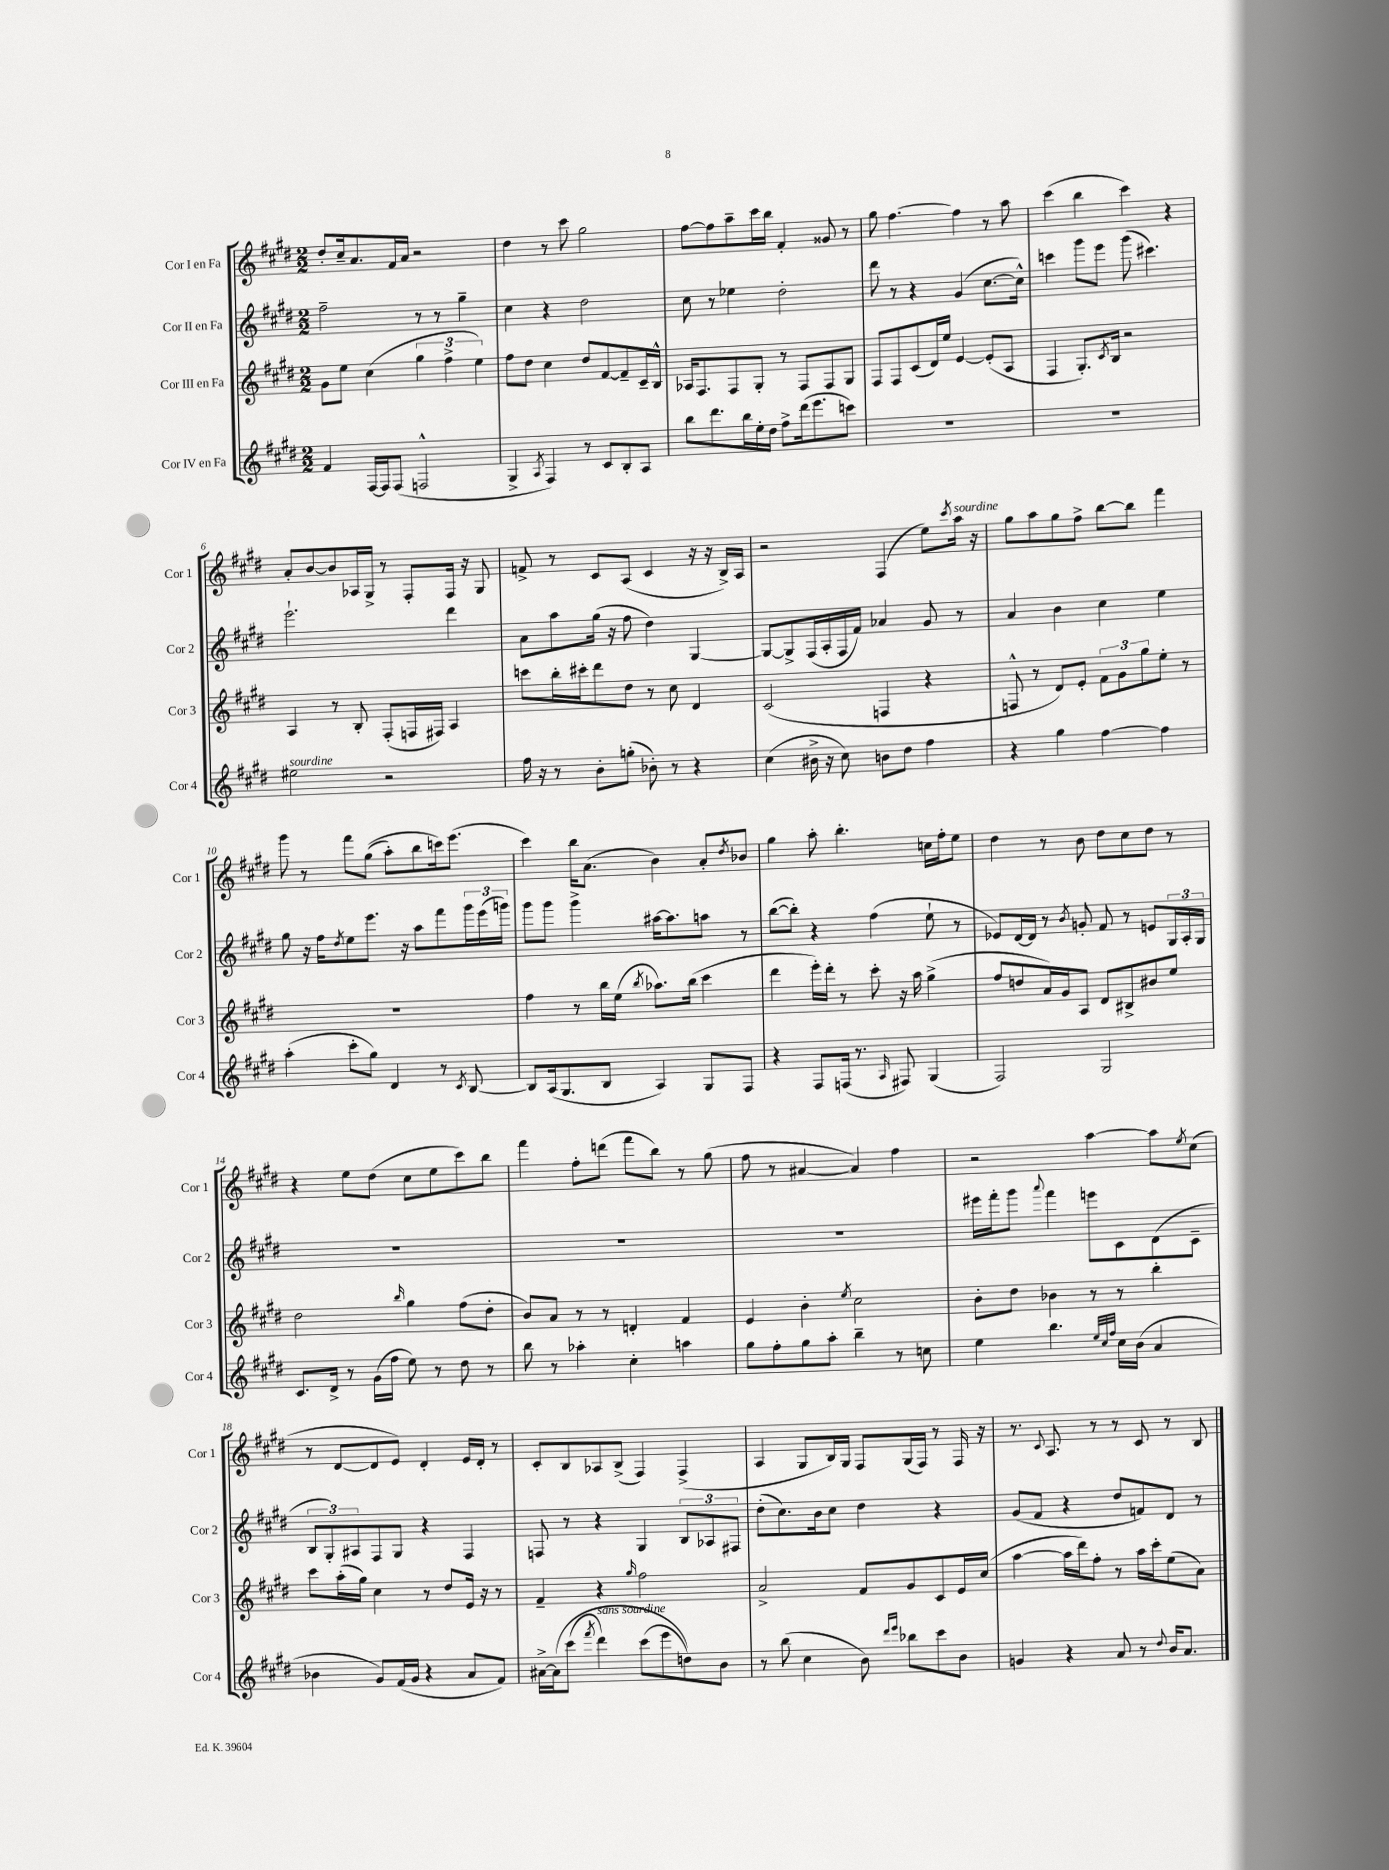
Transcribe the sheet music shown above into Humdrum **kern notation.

**kern	**kern	**kern	**kern
*staff4	*staff3	*staff2	*staff1
*clefG2	*clefG2	*clefG2	*clefG2
*k[f#c#g#d#]	*k[f#c#g#d#]	*k[f#c#g#d#]	*k[f#c#g#d#]
*M2/2	*M2/2	*M2/2	*M2/2
4f#/	8g#\L	2ff#~\	8dd#'/L
.	8ee\J	.	16cc#~/k
.	.	.	8.a/
[16F#/LL	(4cc#\	.	.
16F#/]J	.	.	.
(8F#/J	.	.	16f#/L
.	.	.	16a/JJ
2F^^/	6gg#\	8r	2r
.	.	8r	.
.	6ff#^\	.	.
.	.	4gg#~\	.
.	6ee\)	.	.
=	=	=	=
4G#^/	8ff#\L	4cc#\	4dd#\
.	8dd#\J	.	.
8qA/	.	.	.
4F#/)	4cc#\	4r	8r
.	.	.	8ccc#\
8r	8dd#/L	2dd#\	2gg#\
8c#/L	[8f#/	.	.
8B'/	8f#~/]	.	.
8A/J	16c#~/L	.	.
.	16B^^/JJ	.	.
=	=	=	=
8bb\L	16A-/LK	8cc#\	[8ff#\L
.	8.F#/	.	.
8.ddd#\	.	8r	8ff#\]
.	8F#/	4ee-\	8aa~\
16bb\L	.	.	.
16ee'\	8G#'/J	.	16ccc#\L
16dd#\JJ	.	.	16bb\JJ
8ff#^\L	8r	2dd#'\	4f#'/
(16ddd#\k	8F#/L	.	.
8.eee\	.	.	.
.	8F#/	.	8g##/
8ccc\J)	8G#/J	.	8r
=	=	=	=
1r	8F#/L	8ddd#\	8gg#\
.	8F#/	8r	[4.ff#\
.	(8c#/	4r	.
.	16d#/L)	.	.
.	16ee/JJ	.	.
.	[4e/	(4g#/	4ff#\]
.	(8e'/]L	[8.cc#\L	8r
.	8A/J	.	8aa\
.	.	16cc#^^\]Jk)	.
=	=	=	=
1r	4F#/	4ccc\	(4ccc#\
.	8.G#'/L)	8ggg#\L	4bb\
.	.	8eee\J	.
.	8qc#/	.	.
.	16B/Jk	.	.
.	2r	(8ggg#\	4ccc#\)
.	.	4.ccc#\)	.
.	.	.	4r
=	=	=	=
2ee#\	4A/	2.eee`\	8a'/L
.	.	.	[8b/
.	8r	.	8b/]
.	8B'/	.	16A-/L
.	.	.	16G#^/JJ
2r	(8F#'/L	.	8r
.	16F/L	.	8F#'/L
.	16F#/JJ)	.	.
.	4A/	4ddd#\	16F#/Jk
.	.	.	16r
.	.	.	8G#/
=	=	=	=
16ff#\	8ccc\L	8a\L	8f^/
16r	.	.	.
8r	16bb'\L	8aa\	8r
.	16ccc#'\J	.	.
8b'\L	8ddd#\	(16gg#\Jk	8c#/L
.	.	16r	.
(8gg'\J	8dd#\J	8ff#\	(8A/J
8b-'\)	8r	4dd#\)	4c#/
8r	8cc#\	.	.
4r	4d#/	[4G#/	16r
.	.	.	16r
.	.	.	16B^/LL)
.	.	.	16A/JJ
=	=	=	=
(4cc#\	(2c#/	8G#/_L	2r
.	.	8G#^/]	.
16b#^\	.	(16F#/L	.
16r	.	16A'/	.
8cc#\)	.	16F#/	.
.	.	16f#/JJ)	.
8b\L	4F/	4a-/	(4F#/
8dd#\J	.	.	.
4ff#\	4r	8g#/	8ee\L)
.	.	.	8qccc#/
.	.	8r	16aa\Jk
.	.	.	16r
=	=	=	=
4r	8F^^/	4a/	8gg#\L
.	8r	.	8aa\
4gg#\	8d#/L)	4b\	8gg#\
.	8e'/J	.	8ff#^\J
[4ff#\	12f#\L	4cc#\	[8bb\L
.	12g#\	.	.
.	.	.	8bb\]J
.	12gg#\	.	.
4ff#\]	8ee'\J	4ee\	4fff#\
.	8r	.	.
=	=	=	=
(4aa'\	1r	8gg#\	8ggg#\
.	.	16r	8r
.	.	16ff#\LK	.
.	.	8qdd#/	.
8ccc#'\L	.	8ee\	8fff#\L
8gg#\J)	.	8.eee\J	&((8gg#\J
4d#/	.	.	8aa'\L)
.	.	16r	.
.	.	8aa\L	8bb\
8r	.	8fff#\	16ccc\k&)
.	.	.	(8.eee\J
8qc#/	.	.	.
[8B/	.	24ggg#\L	.
.	.	(24eee\	.
.	.	24ggg\JJ)	.
=	=	=	=
8B/]L	4ff#\	8ggg#\L	4ccc#\)
(16A/k	.	8ggg#\J	.
8.G#/	.	.	.
.	8r	4ggg#^\	16bb\LK
.	.	.	(8.a\J
8B/J	16bb\LL	.	.
.	(16ee\JJ	.	.
.	8qbb/	.	.
4A/)	8.aa-\L)	[16aa#\LK	4b\)
.	.	8.aa#\]	.
.	(16bb\Jk	.	.
8G#/L	4ccc#\	8aa\J	8a'/L
.	.	.	8qdd#/
8F#/J	.	8r	8b-/J
=	=	=	=
4r	4ddd#\	([8bb\L	4gg#\
.	.	8bb'\]J)	.
8F#/L	16eee'\LL)	4r	8aa'\
.	16ddd#'\JJ	.	.
(16F/Jk	8r	.	4.bb'\
8.r	.	.	.
.	8ccc#'\	(4ff#\	.
16qqA/	.	.	.
8F#/)	16r	.	.
.	16aa\	.	.
(4G#/	(4gg#^\	8ee`\	16cc\LL
.	.	.	16ff#'\J
.	.	8r	8ee\J
=	=	=	=
2F#/)	8ff#/L	8e-/L)	4dd#\
.	8dd/	[16d#/L	.
.	.	16d#/]JJ	.
.	16a/L)	8r	8r
.	16g#/J	.	.
.	.	8qb/	.
.	8A/J	8g'/	8b\
2G#/	8d#/L	8f#/	8dd#\L
.	8B#^/	8r	8cc#\
.	8b#/	8e/L	8dd#\J
.	8ee/J	24G#/L	8r
.	.	24A'/	.
.	.	24G#/JJ	.
=	=	=	=
8.c#/L	2dd#\	1r	4r
16d#^/Jk	.	.	.
8r	.	.	8ee\L
(16g#\LL	.	.	(8dd#\J
16ff#\JJ	.	.	.
.	16qqbb/	.	.
8ee\)	4gg#\	.	8cc#\L
8r	.	.	8ee\
8dd#\	(8ff#\L	.	8ccc#\)
8r	8dd#'\J	.	8bb\J
=	=	=	=
8bb\	8b/L)	1r	4fff#\
8r	8a/J	.	.
4aa-'\	8r	.	8ff#'\L
.	8r	.	(8ddd\J
4cc#'\	4d'/	.	8fff#\L
.	.	.	8bb\J)
4aa\	4f#/	.	8r
.	.	.	(8gg#\
=	=	=	=
8gg#\L	4e/	1r	8ff#\
8ff#'\	.	.	8r
8gg#\	4b'\	.	[4a#/
8aa'\J	.	.	.
.	8qee/	.	.
4bb~\	2cc#\	.	4a#/])
8r	.	.	4ff#\
8cc\	.	.	.
=	=	=	=
4ee\	8b'\L	16eee#\LL	2r
.	.	16fff#'\J	.
.	8dd#\J	8ggg#\J	.
.	.	8qqaaa/	.
4.bb\	4b-\	4fff#\	.
.	8r	8eee\L	[4aa\
32qqee/LLL	.	.	.
32qqcc#/	.	.	.
32qqff#/JJJ	.	.	.
16cc#\LL	8r	8c#\	.
(16b\JJ	.	.	.
4a/	4bb'\	(8d#\	8aa\]L
.	.	.	8qee/
.	.	8c#~\J	(8cc#\J
=	=	=	=
4b-\	8ccc#\L	12B/L	8r
.	.	12G#'/)	.
.	(16aa'\L	.	[8d#/L
.	.	12A#/	.
.	16gg#\JJ)	.	.
8g#/L)	4cc#\	8F#/	8d#/]
(16f#/L	.	8G#/J	8e/J)
16g#/JJ	.	.	.
4r	8r	4r	4d#'/
.	8dd#/L	.	.
8a/L	16e/Jk	4F#/	16e/LL
.	16r	.	16d#'/JJ
8f#/J)	8r	.	8r
=	=	=	=
[16a#^\LL	4f#~/	8F/	8c#'/L
&(16a#\]J	.	.	.
(8ccc#\J	.	8r	8B/
8qfff#/	.	.	.
4ddd#\)	4r	4r	8A-/
.	.	.	(8B^/J
.	16qqgg#/	.	.
(8ccc#\L	2ff#\	4G#/	4F#/)
8eee\	.	.	.
8dd\)&)	.	12B/L	(4F#^/
.	.	12A-/	.
8b\J	.	.	.
.	.	12F#/J	.
=	=	=	=
8r	2a^/	(8dd#'\L	4A/
(8bb\	.	8.cc#\)	.
4cc#\	.	.	8G#/L
.	.	16b\k	.
.	.	8cc#\J	16B/L)
.	.	.	16G#/JJ
8b\)	8f#/L	4dd#\	8F#/L
16qqddd#/LL	.	.	.
16qqeee/JJ	.	.	.
8bb-\L	8g#/	.	(16G#/L
.	.	.	16F#/JJ)
8ccc#\	8c#/	4r	8r
8b\J	16e/L	.	16F#/
.	(16cc#/JJ	.	16r
=	=	=	=
4g/	[4aa\	(8g#/L	8.r
.	.	8f#/J	.
.	.	.	8qqc#/
.	.	.	8.A/
4r	16aa\]LL	4r	.
.	16ddd#\J)	.	.
.	8ff#'\J	.	8r
8a/	8r	8dd#/L	8r
8r	16aa\LL	8f/)	8c#/
.	16ccc#'\J	.	.
8qqdd#/	.	.	.
16b/LK	(8ee\	8d#/J	8r
8.a/J	.	.	.
.	8a\J)	8r	8B/
==	==	==	==
*-	*-	*-	*-
